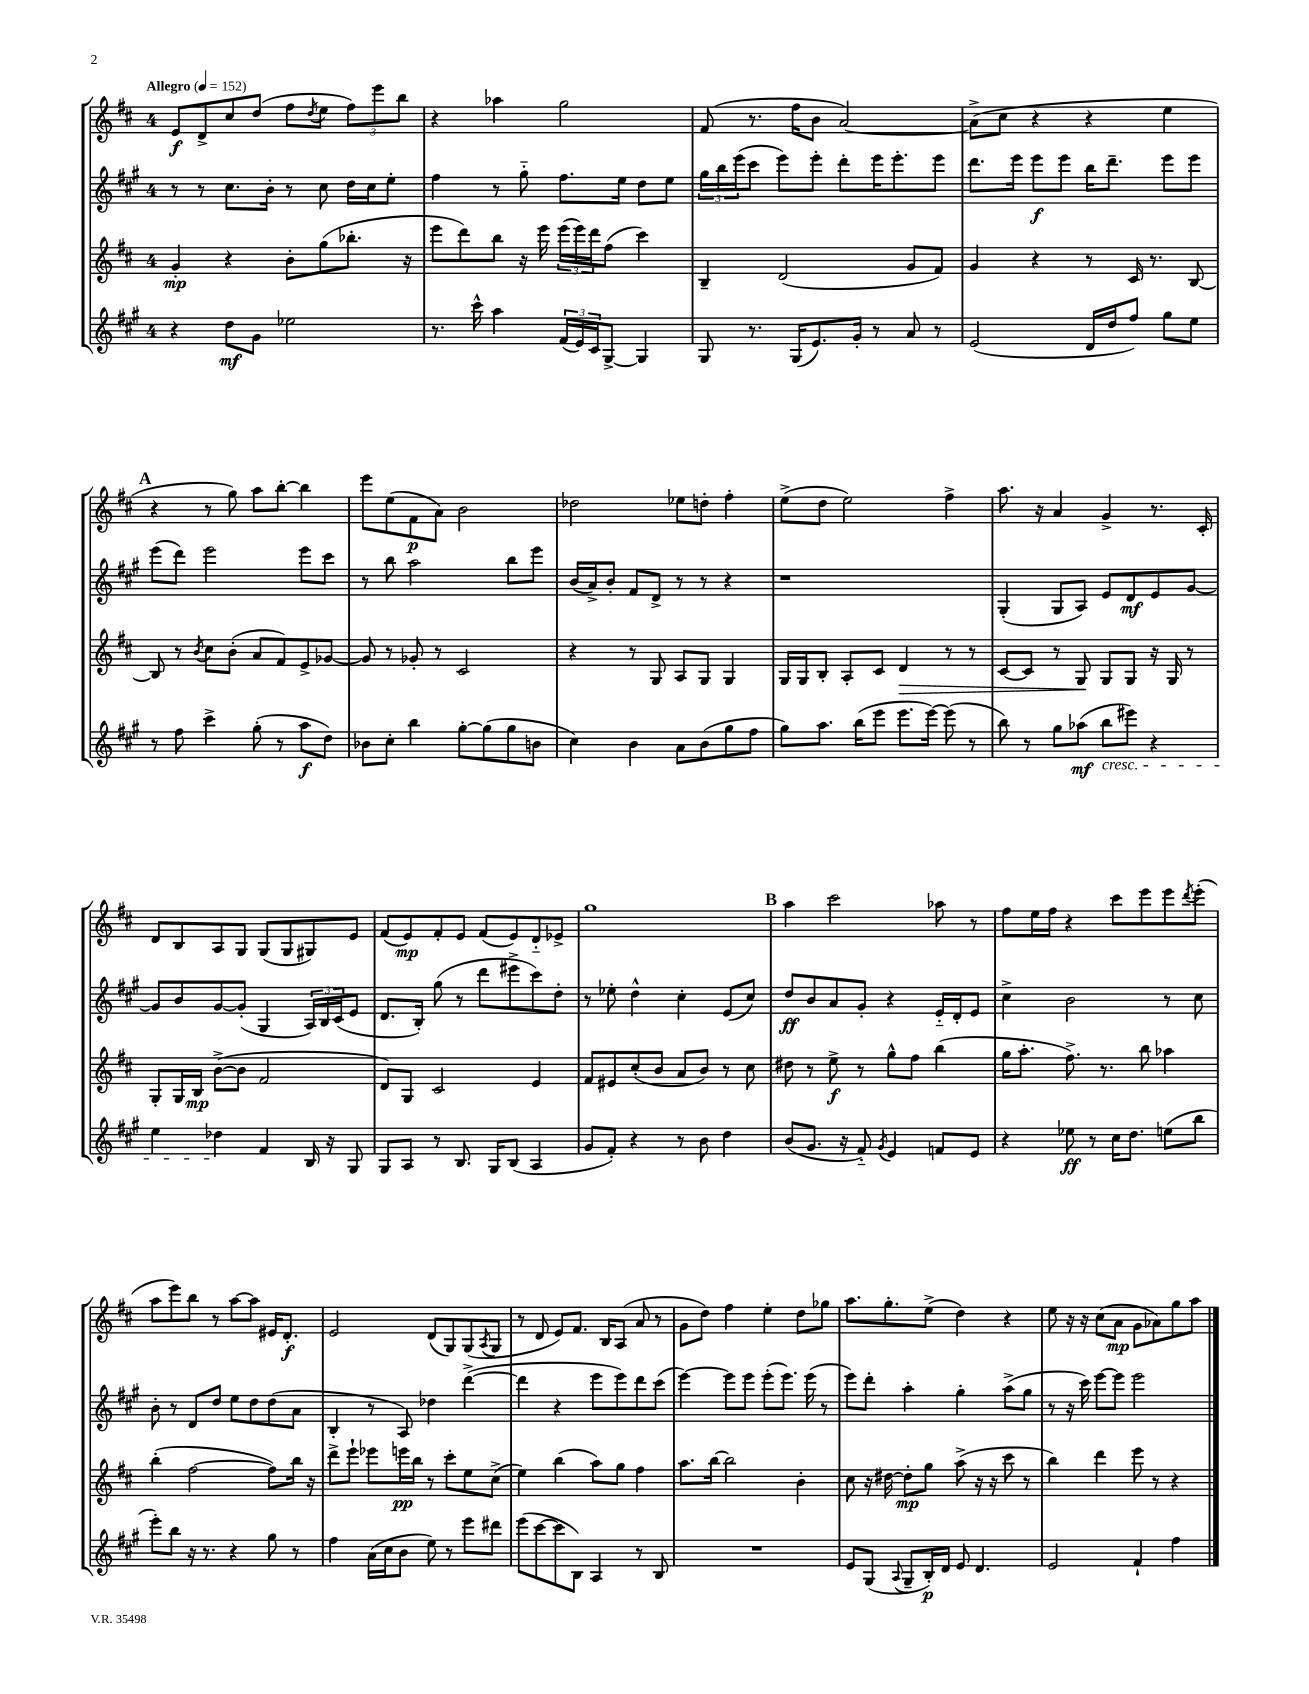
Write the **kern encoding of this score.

**kern	**dynam	**kern	**dynam	**kern	**dynam	**kern	**dynam
*part4	*part4	*part3	*part3	*part2	*part2	*part1	*part1
*staff4	*staff4	*staff3	*staff3	*staff2	*staff2	*staff1	*staff1
*clefG2	*	*clefG2	*	*clefG2	*	*clefG2	*
*k[f#c#g#]	*	*k[f#c#]	*	*k[f#c#g#]	*	*k[f#c#]	*
*M4/4	*	*M4/4	*	*M4/4	*	*M4/4	*
*MM152	*	*MM152	*	*MM152	*	*MM152	*
=1	=1	=1	=1	=1	=1	=1	=1
!	!	!	!	!	!	!LO:TX:a:B:t=Allegro	!
4r	.	4g'/	mp	8r	.	8e/L	f
.	.	.	.	8r	.	8d^/	.
8dd\L	mf	4r	.	8.cc#\L	.	8cc#/	.
8g#\J	.	.	.	.	.	(8dd/J	.
.	.	.	.	16b'\Jk	.	.	.
2ee-X\	.	8b'\L	.	8r	.	8ff#\L	.
.	.	.	.	.	.	8qdd/	.
.	.	(8gg\	.	8cc#\	.	8ee\J	.
.	.	8.bb-X'\J	.	16dd\LL	.	12ff#\L)	.
.	.	.	.	16cc#\J	.	.	.
.	.	.	.	.	.	12eee\	.
.	.	.	.	8ee'\J	.	.	.
.	.	.	.	.	.	12bb\J	.
.	.	16r	.	.	.	.	.
=2	=2	=2	=2	=2	=2	=2	=2
8.r	.	8eee\L	.	4ff#\	.	4r	.
.	.	8ddd\)	.	.	.	.	.
16ccc#^^\	.	.	.	.	.	.	.
4aa\	.	8bb\J	.	8r	.	4aa-X\	.
.	.	16r	.	8gg#\	.	.	.
.	.	16eee\	.	.	.	.	.
(24f#/LL	.	(24eee\LL	.	8.ff#\L	.	2gg\	.
24e/)	.	24eee\)	.	.	.	.	.
24c#/J	.	24ddd\J	.	.	.	.	.
[8G#^/J	.	(8ff#\J	.	.	.	.	.
.	.	.	.	16ee\Jk	.	.	.
4G#/]	.	4ccc#\)	.	8dd\L	.	.	.
.	.	.	.	8ee\J	.	.	.
=3	=3	=3	=3	=3	=3	=3	=3
8G#/	.	4B~/	.	24gg#\LL	.	(8f#/	.
.	.	.	.	24bb\	.	.	.
.	.	.	.	(24eee\J	.	.	.
8.r	.	.	.	8ccc#\J	.	8.r	.
.	.	(2d/	.	8eee\L)	.	.	.
(16G#/KL	.	.	.	.	.	16ff#\KL	.
8.e/)	.	.	.	8eee'\J	.	8b\J	.
.	.	.	.	8ddd'\L	.	[2a/)	.
16g#'/Jk	.	.	.	.	.	.	.
8r	.	.	.	16eee\K	.	.	.
.	.	.	.	8.eee'\	.	.	.
8a/	.	8g/L	.	.	.	.	.
8r	.	8f#/J)	.	8eee\J	.	.	.
=4	=4	=4	=4	=4	=4	=4	=4
(2e/	.	4g/	.	8.ddd\L	.	(8a^\L]	.
.	.	.	.	.	.	8cc#\J	.
.	.	.	.	16eee\Jk	.	.	.
.	.	4r	.	8eee\L	f	4r	.
.	.	.	.	8eee\J	.	.	.
16d/LL	.	8r	.	16bb\KL	.	4r	.
16dd/J	.	.	.	8.ddd~\J	.	.	.
8ff#/J)	.	16c#/	.	.	.	.	.
.	.	8.r	.	.	.	.	.
8gg#\L	.	.	.	8eee\L	.	4ee\	.
8ee\J	.	[8B/	.	8eee\J	.	.	.
!!LO:LB:g=z
!!LO:REH:place=s1:t=A
=5	=5	=5	=5	=5	=5	=5	=5
8r	.	8B/]	.	(8eee\L	.	4r	.
8ff#\	.	8r	.	8ddd\J)	.	.	.
.	.	8qb/	.	.	.	.	.
4ccc#^\	.	8cc#\L	.	2eee\	.	8r	.
.	.	(8b'\J	.	.	.	8gg\)	.
(8gg#'\	.	8a/L	.	.	.	8aa\L	.
8r	.	8f#/)	.	.	.	[8bb'\J	.
8aa\L	f	8e^/	.	8eee\L	.	4bb\]	.
8dd\J)	.	[8g-X/J	.	8ccc#\J	.	.	.
=6	=6	=6	=6	=6	=6	=6	=6
8b-X\L	.	8g-/]	.	8r	.	8eee\L	.
8cc#'\J	.	8r	.	8bb\	.	(8ee\	.
4bb\	.	8g-X'/	.	2aa\	.	8f#\	p
.	.	8r	.	.	.	8a\J)	.
[8gg#'\L	.	2c#/	.	.	.	2b\	.
(8gg#\]	.	.	.	.	.	.	.
8gg#\	.	.	.	8bb\L	.	.	.
8bn\J	.	.	.	8eee\J	.	.	.
=7	=7	=7	=7	=7	=7	=7	=7
4cc#\)	.	4r	.	(16b/LL	.	2dd-X\	.
.	.	.	.	16a^/J)	.	.	.
.	.	.	.	8b'/J	.	.	.
4b\	.	8r	.	8f#/L	.	.	.
.	.	8G/	.	8d^/J	.	.	.
8a\L	.	8A/L	.	8r	.	8ee-X\L	.
(8b\	.	8G/J	.	8r	.	8ddn'\J	.
8gg#\	.	4G/	.	4r	.	4ff#'\	.
8ff#\J	.	.	.	.	.	.	.
=8	=8	=8	=8	=8	=8	=8	=8
8gg#\L)	.	16G/LL	.	1r	.	(8ee^\L	.
.	.	16G/J	.	.	.	.	.
8.aa\J	.	8B'/J	.	.	.	8dd\J	.
.	.	8A'/L	.	.	.	2ee\)	.
(16bb\KL	.	.	.	.	.	.	.
8eee\J	.	8c#/J	.	.	.	.	.
!	!	!	!LO:HP:b	!	!	!	!
8.eee\L	.	4d/	>	.	.	.	.
[16eee\Jk)	.	.	.	.	.	.	.
(8eee\]	.	8r	.	.	.	4ff#^\	.
8r	.	8r	.	.	.	.	.
=9	=9	=9	=9	=9	=9	=9	=9
8bb\)	.	[8c#/L	.	(4G#'/	.	8.aa\	.
8r	.	8c#/J]	.	.	.	.	.
.	.	.	.	.	.	16r	.
8gg#\L	.	8r	.	8G#/L	.	4a/	.
(8aa-X\J	mf	8G/	.	8A/J)	.	.	.
!LO:TX:b:i:t=cresc.	!	!	!	!	!	!	!
8bb\L	.	8G/L	]	8e/L	.	4g^/	.
8eee#X\J)	.	8G/J	.	8d/	mf	.	.
4r	.	16r	.	8e/	.	8.r	.
.	.	16G/	.	.	.	.	.
.	.	8r	.	[8g#/J	.	.	.
.	.	.	.	.	.	16c#'/	.
!!LO:LB:g=z
=10	=10	=10	=10	=10	=10	=10	=10
4ee\	.	8G'/L	.	8g#/L]	.	8d/L	.
.	.	16G/L	.	8b/	.	8B/	.
.	.	16B/JJ	mp	.	.	.	.
4dd-X\	.	([8b^\L	.	[8g#/	.	8A/	.
.	.	8b\J]	.	(8g#'/J]	.	8G/J	.
4f#/	.	2f#/	.	4G#/	.	(8G/L	.
.	.	.	.	.	.	8G/	.
16B/	.	.	.	24A/LL)	.	8G#X/)	.
.	.	.	.	24B/	.	.	.
16r	.	.	.	.	.	.	.
.	.	.	.	(24c#/J	.	.	.
8G#/	.	.	.	8e/J	.	8e/J	.
=11	=11	=11	=11	=11	=11	=11	=11
8G#/L	.	8d/L)	.	8.d/L	.	(8f#/L	.
8A/J	.	8G/J	.	.	.	8e/)	mp
.	.	.	.	16B'/Jk)	.	.	.
8r	.	2c#/	.	(8gg#\	.	8f#'/	.
8.B/	.	.	.	8r	.	8e/J	.
.	.	.	.	8ddd\L	.	(8f#/L	.
16G#/KL	.	.	.	.	.	.	.
(8B/J	.	.	.	8eee#X^\	.	8e/)	.
4A/	.	4e/	.	8ccc#\)	.	8d/	.
.	.	.	.	8dd'\J	.	8e-X^/J	.
=12	=12	=12	=12	=12	=12	=12	=12
8g#/L	.	8f#/L	.	8r	.	1gg	.
8f#'/J)	.	8e#X/	.	8ee-X'\	.	.	.
4r	.	(8cc#'/	.	4dd^^\	.	.	.
.	.	8b/J	.	.	.	.	.
8r	.	8a/L	.	4cc#'\	.	.	.
8b\	.	8b/J)	.	.	.	.	.
4dd\	.	8r	.	(8e/L	.	.	.
.	.	8cc#\	.	8cc#/J)	.	.	.
!!LO:REH:place=s1:t=B
=13	=13	=13	=13	=13	=13	=13	=13
(8b/L	.	8dd#X\	.	8dd/L	ff	4aa\	.
8.g#/J	.	8r	.	8b/	.	.	.
.	.	8ee^\	f	8a/	.	2ccc#\	.
16r	.	.	.	.	.	.	.
8f#/)	.	8r	.	8g#'/J	.	.	.
8qg#/	.	.	.	.	.	.	.
4e/	.	8gg^^\L	.	4r	.	.	.
.	.	8ff#\J	.	.	.	.	.
8fn/L	.	(4bb\	.	16e/LL	.	8aa-X\	.
.	.	.	.	16d'/J	.	.	.
8e/J	.	.	.	8e/J	.	8r	.
=14	=14	=14	=14	=14	=14	=14	=14
4r	.	16gg\KL	.	4cc#^\	.	8ff#\L	.
.	.	8.aa'\J	.	.	.	.	.
.	.	.	.	.	.	16ee\L	.
.	.	.	.	.	.	16ff#\JJ	.
8ee-X\	ff	8.ff#^\)	.	2b\	.	4r	.
8r	.	.	.	.	.	.	.
.	.	8.r	.	.	.	.	.
16cc#\KL	.	.	.	.	.	8ccc#\L	.
8.dd\J	.	.	.	.	.	.	.
.	.	8bb\	.	.	.	8eee\	.
(8een\L	.	4aa-X\	.	8r	.	8eee\	.
.	.	.	.	.	.	8qddd/	.
8bb\J	.	.	.	8cc#\	.	(8eee'\J	.
!!LO:LB:g=z
=15	=15	=15	=15	=15	=15	=15	=15
8eee'\L)	.	(4bb'\	.	8b'\	.	8aa\L	.
8bb\J	.	.	.	8r	.	8eee\)	.
16r	.	[2ff#\	.	8d/L	.	8bb\J	.
8.r	.	.	.	.	.	.	.
.	.	.	.	8dd/J	.	8r	.
4r	.	.	.	8ee\L	.	[8aa\L	.
.	.	.	.	8dd\	.	8aa\J]	.
8gg#\	.	8ff#\L])	.	(8dd\	.	16e#X/KL	.
.	.	.	.	.	.	8.d'/J	f
8r	.	16bb\Jk	.	8a\J	.	.	.
.	.	16r	.	.	.	.	.
=16	=16	=16	=16	=16	=16	=16	=16
4ff#\	.	8ddd^\L	.	4B'/	.	2e/	.
.	.	8eee`\J	.	.	.	.	.
(16a\LL	.	8eee-X\L	.	8r	.	.	.
16cc#\J	.	.	.	.	.	.	.
8b\J	.	16eeen\L	pp	8A/)	.	.	.
.	.	16bb\JJ	.	.	.	.	.
8ee\)	.	8r	.	4dd-X\	.	(8d/L	.
8r	.	8ccc#'\L	.	.	.	8G/)	.
8eee\L	.	8ee\	.	([4ddd^\	.	(8G/	.
.	.	.	.	.	.	8qA/	.
8ddd#X\J	.	(8cc#^\J	.	.	.	8G/J	.
=17	=17	=17	=17	=17	=17	=17	=17
(8eee\L	.	4ee\)	.	4ddd\]	.	8r	.
[8ccc#\	.	.	.	.	.	8d/	.
8ccc#\]	.	(4bb\	.	4r	.	8e/L)	.
8B\J)	.	.	.	.	.	8.f#/J	.
4A/	.	8aa\L)	.	8eee\L	.	.	.
.	.	.	.	.	.	16B/KL	.
.	.	8gg\J	.	8eee\)	.	(8A/J	.
8r	.	4ff#\	.	8ddd\	.	8a/	.
8B/	.	.	.	(8ccc#\J	.	8r	.
=18	=18	=18	=18	=18	=18	=18	=18
1r	.	8.aa\L	.	[4eee\)	.	8g\L	.
.	.	.	.	.	.	8dd\J)	.
.	.	[16bb\Jk	.	.	.	.	.
.	.	2bb\]	.	8eee\L]	.	4ff#\	.
.	.	.	.	8eee\J	.	.	.
.	.	.	.	(8eee'\L	.	4ee'\	.
.	.	.	.	8.eee\J)	.	.	.
.	.	4b'\	.	.	.	8dd\L	.
.	.	.	.	(16eee\	.	.	.
.	.	.	.	8r	.	8gg-X\J	.
=19	=19	=19	=19	=19	=19	=19	=19
8e/L	.	8cc#\	.	8eee\L)	.	8.aa\L	.
(8G#/J	.	16r	.	8ddd'\J	.	.	.
.	.	[16dd#X\	.	.	.	8.gg'\	.
8qqA/	.	.	.	.	.	.	.
8G#~/L	.	8dd#'\L]	mp	4aa'\	.	.	.
16B'/L)	p	8gg\J	.	.	.	(8ee^\J	.
16d/JJ	.	.	.	.	.	.	.
8e/	.	(8aa^\	.	4gg#'\	.	4dd\)	.
4.d/	.	16r	.	.	.	.	.
.	.	16r	.	.	.	.	.
.	.	8ccc#\	.	(8aa^\L	.	4r	.
.	.	8r	.	8gg#\J	.	.	.
=20	=20	=20	=20	=20	=20	=20	=20
2e/	.	4bb\)	.	8r	.	8ee\	.
.	.	.	.	16r	.	16r	.
.	.	.	.	16ccc#\)	.	16r	.
.	.	4ddd\	.	[8eee\L	.	(8cc#\L	.
.	.	.	.	8eee\J]	.	8a\J	mp
4f#`/	.	8eee\	.	2eee\	.	8g\L	.
.	.	8r	.	.	.	8a-X\)	.
4ff#\	.	4r	.	.	.	8gg\	.
.	.	.	.	.	.	8aa\J	.
==	==	==	==	==	==	==	==
*-	*-	*-	*-	*-	*-	*-	*-
